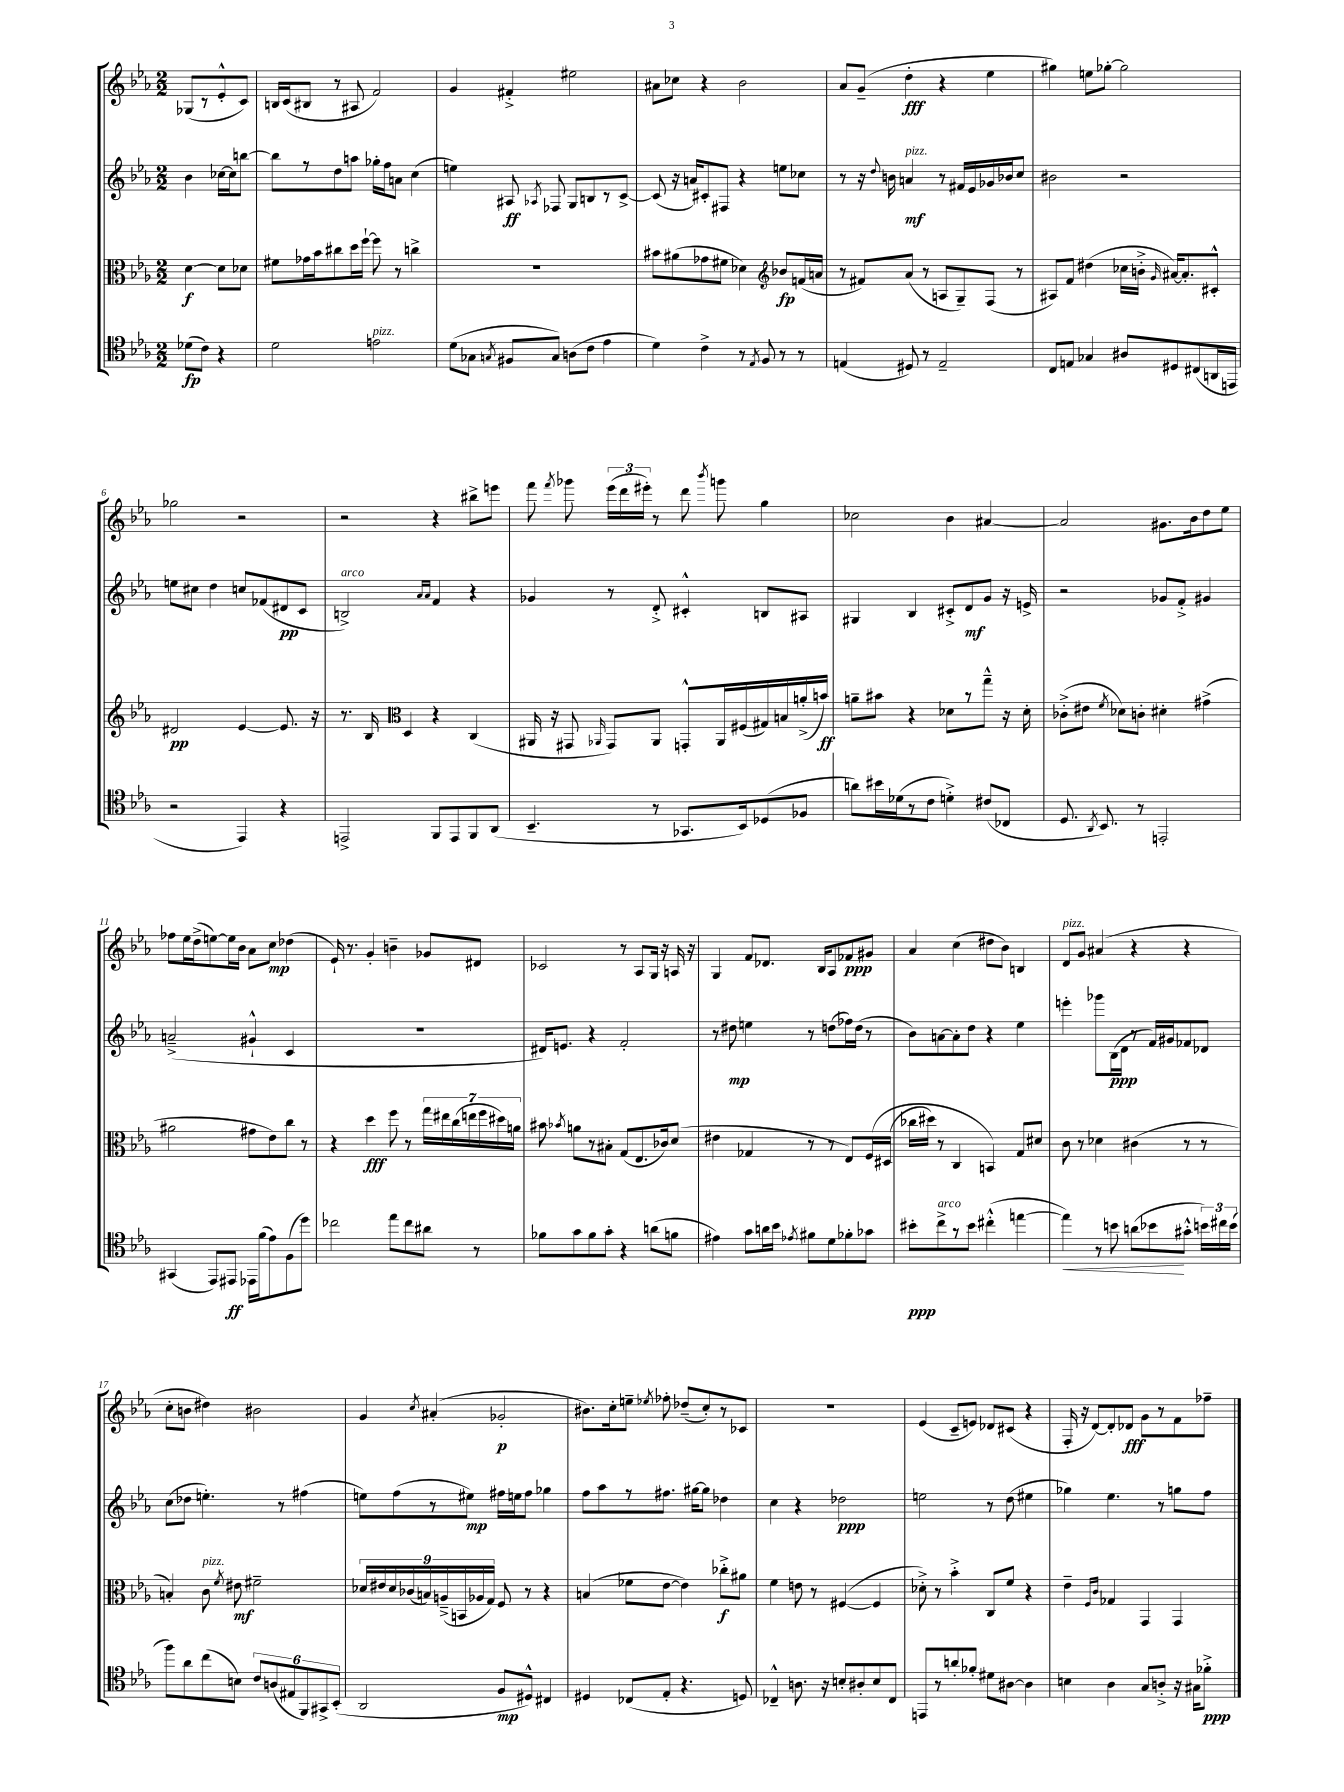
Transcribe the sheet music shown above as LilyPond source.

<<
\new StaffGroup <<
\new Staff = "s0" {
    \clef treble \key ees \major \numericTimeSignature \time 2/2 \partial 2
    \autoBeamOff ges8[( r8 ees'8-.-^ c'8]) |
    b16[ c'16( bis8] r8 ais8 f'2) |
    g'4 fis'4-.-> eis''2 |
    ais'8[ ces''8] r4 bes'2 |
    aes'8[ g'8]--( d''4-.\fff r4 ees''4 |
    gis''4) e''8[ ges''8]~-. ges''2 |
    ges''2 r2 |
    r2 r4 bis''8[-> e'''8] |
    f'''8 \acciaccatura { f'''8 } ges'''8 \tuplet 3/2 { ees'''16[( d'''16 eis'''16]-.) } r8 d'''8 \acciaccatura { bes'''8 } g'''8 g''4 |
    ces''2 bes'4 ais'4~ |
    ais'2 gis'8.[ bes'16 d''8 ees''8] |
    fes''8[ ees''16 d''16->( e''8~) e''16 bes'16] aes'8[ c''8]\mp des''4( |
    ees'16-!) r8. g'4-. b'4-- ges'8[ dis'8] |
    ces'2 r8 aes8[ g16] r16 a16 r16 |
    g4 f'8[ des'8.] bes16[ aes8 fes'8\ppp gis'8] |
    aes'4 c''4( dis''8[ bes'8]) b4 |
    d'8[^\markup { \italic "pizz." } g'8] ais'4( r4 r4 |
    c''8[-. b'8] dis''4) bis'2 |
    g'4 \acciaccatura { c''8 } ais'4-.( ges'2-.\p |
    bis'8.[) c''16-. e''8]-- \acciaccatura { ees''8 } fes''8-. des''8[--( c''8-.) r8 ces'8] |
    R1 |
    ees'4( c'8[-- e'8]) des'8[ cis'8]( r4 |
    f16-. r16 d'8[~) d'8-. des'8]\fff g'8[ r8 f'8 fes''8]-- \bar "|." |
}
\new Staff = "s1" {
    \clef treble \key ees \major \numericTimeSignature \time 2/2 \partial 2
    \autoBeamOff bes'4 ces''16[~ ces''16 b''8]~ |
    b''8[ r8 d''8 a''8] ges''16[-. f''16 a'8] c''4( |
    e''4) ais8\ff \acciaccatura { aes8 } fes8 g8[ b8 r8 c'8]~-> |
    c'8( r16 a'16[) cis'8-. fis8] r4 e''8[ ces''8] |
    r8 r16 \appoggiatura { d''8 } b'16 a'4\mf^\markup { \italic "pizz." } r8 fis'16[ ees'16 ges'16 bes'16 c''8] |
    bis'2 r2 |
    e''8[ cis''8] d''4 c''8[ fes'8( dis'8\pp c'8] |
    b2->^\markup { \italic "arco" }) \grace { aes'16[ aes'16] } f'4 r4 |
    ges'4 r8 d'8-.-> cis'4-.-^ b8[ ais8] |
    gis4 bes4 cis'8[-.-> d'8\mf g'8] r16 e'16-> |
    r2 ges'8[ f'8]-.-> gis'4 |
    a'2--->( gis'4-!-^ c'4 |
    R1 |
    dis'16[) e'8.] r4 f'2-. |
    r8 dis''8\mp e''4 r8 d''8[( fes''16) d''16]( r8 |
    bes'8[) a'8~ a'8-. d''8] r4 ees''4 |
    e'''4-. ges'''8[ bes16\ppp( d'16] r8 f'16[) gis'16 fes'8 des'8] |
    c''8[( des''8] e''4.-.) r8 fis''4( |
    e''8[) f''8( r8 eis''8]\mp) fis''16[ e''16 fis''8] ges''4 |
    f''8[ aes''8 r8 fis''8.] gis''16[~ gis''8] des''4 |
    c''4 r4 des''2\ppp |
    e''2 r8 d''8( eis''4 |
    ges''4) ees''4. r8 g''8[ f''8] \bar "|." |
}
\new Staff = "s2" {
    \clef alto \key ees \major \numericTimeSignature \time 2/2 \partial 2
    \autoBeamOff d'4~\f d'8[ des'8] |
    fis'8[ ges'16 bes'16 cis''8 d''16 f''16]~-! f''8 r8 c''4-> |
    R1 |
    bis'8[ ais'8( ges'8 fis'8] des'4) \clef treble bes'8[\fp f'16( a'16] |
    r8 fis'8[) aes'8]( r8 a8[ g8--) f8]( r8 |
    ais8[) f'8] dis''4( ces''16[ b'16]-.-> \grace { g'16 } ais'16[~) ais'8.-. cis'8]-.-^ |
    dis'2\pp ees'4~ ees'8. r16 |
    r8. bes16 \clef alto d4 r4 c4( |
    ais,16 r16 gis,8 \grace { aes,16 } gis,8[) aes,8] g,8[-.-^ aes,16 fis16( gis16) b16 a'16-.->( b'16]\ff) |
    a'8[-- bis'8] r4 des'8[ r8 g''8]---^ r16 des'16-. |
    ces'8[-.->( eis'8] \acciaccatura { f'8 } des'8[) c'8]-. dis'4-. gis'4->( |
    ais'2 gis'8[ ees'8) c''8] r8 |
    r4 d''4\fff f''8 r8 \tuplet 7/4 { g''16[ eis''16 c''16( e''16 f''16 dis''16) a'16] } |
    bis'8 \acciaccatura { bes'8 } a'8[ r8 bis8]-. g8[( ees8. ces'16) d'8]( |
    eis'4 ges4 r8 r8 ees8[) f16\( dis16]( |
    ces''16[ dis''16]) r8 c4 b,4\) g8[ dis'8] |
    c'8 r8 des'4 cis'4( r8 r8 |
    b4-.) c'8^\markup { \italic "pizz." } \acciaccatura { f'8 } eis'8\mf fis'2-- |
    \tuplet 9/8 { des'16[ eis'16 des'16 ces'16( b16) a16--->( b,16 aes16 g16]) } f8 r8 r4 |
    b4( fes'8[ ees'8]~ ees'4) ces''8[-.->\f ais'8] |
    f'4 e'8 r8 fis4~( fis4 |
    des'8-.->) r8 bes'4-.-> c8[ f'8] r4 |
    ees'4-- \grace { f16[ c'16] } ges4 g,4 g,4 \bar "|." |
}
\new Staff = "s3" {
    \clef tenor \key ees \major \numericTimeSignature \time 2/2 \partial 2
    \autoBeamOff des'8[\fp( c'8]) r4 |
    d'2 e'2^\markup { \italic "pizz." } |
    d'8[( ges8] \acciaccatura { g8 } fis8[ g8]) a8[( c'8] ees'4 |
    d'4) c'4-> r8 \acciaccatura { ees8 } f8 r8 r8 |
    e4( dis8) r8 e2-- |
    c8[ e8] ges4 ais8[ dis8 cis8( a,16 e,16] |
    r2 ees,4) r4 |
    e,2-> f,8[ e,8 f,8 aes,8]( |
    bes,4.-- r8 ges,8.[ bes,16) des8( fes8] |
    a'8[) bis'16 des'16( r8 c'8] d'4-.->) cis'8[( ces8] |
    d8. \acciaccatura { aes,8 } bes,8.) r8 e,2-. |
    gis,4( ees,8[) eis,8]\ff ees,16[ f'16( ees'8) f8( d''8]) |
    ces''2 ees''8[ ces''8 ais'8] r8 |
    fes'8[ g'8 fes'8 g'8]-. r4 a'8[( f'8] |
    eis'4) g'8[ a'16 bes'16] \acciaccatura { ees'8 } fis'8[ d'8 fes'8-. ges'8] |
    bis'8[-.\ppp c''8->^\markup { \italic "arco" } r8 bis'8] cis''4-.-^( e''4~ |
    e''4\<) r8 b'8 a'8[( bes'8\! gis'8]-.-^ \tuplet 3/2 { b'16[) cis''16 b'16]( } |
    f''8[) aes'8 c''8( b8]) \tuplet 6/4 { c'8[ a8( eis8 f,8) gis,8-> bes,8]-.( } |
    aes,2 f8[\mp dis8]-^) cis4 |
    dis4 ces8[( ees8]-. r4. d8) |
    ces4---^ a8. r16 b8[-. ais8-. b8 ces8] |
    e,8[ r8 a'8-. fes'8]-. dis'8[ ais8]~ ais4 |
    b4 aes4 g8[ a8]-.-> r16 gis16[ fes'8]-.->\ppp \bar "|." |
}
>>
>>
